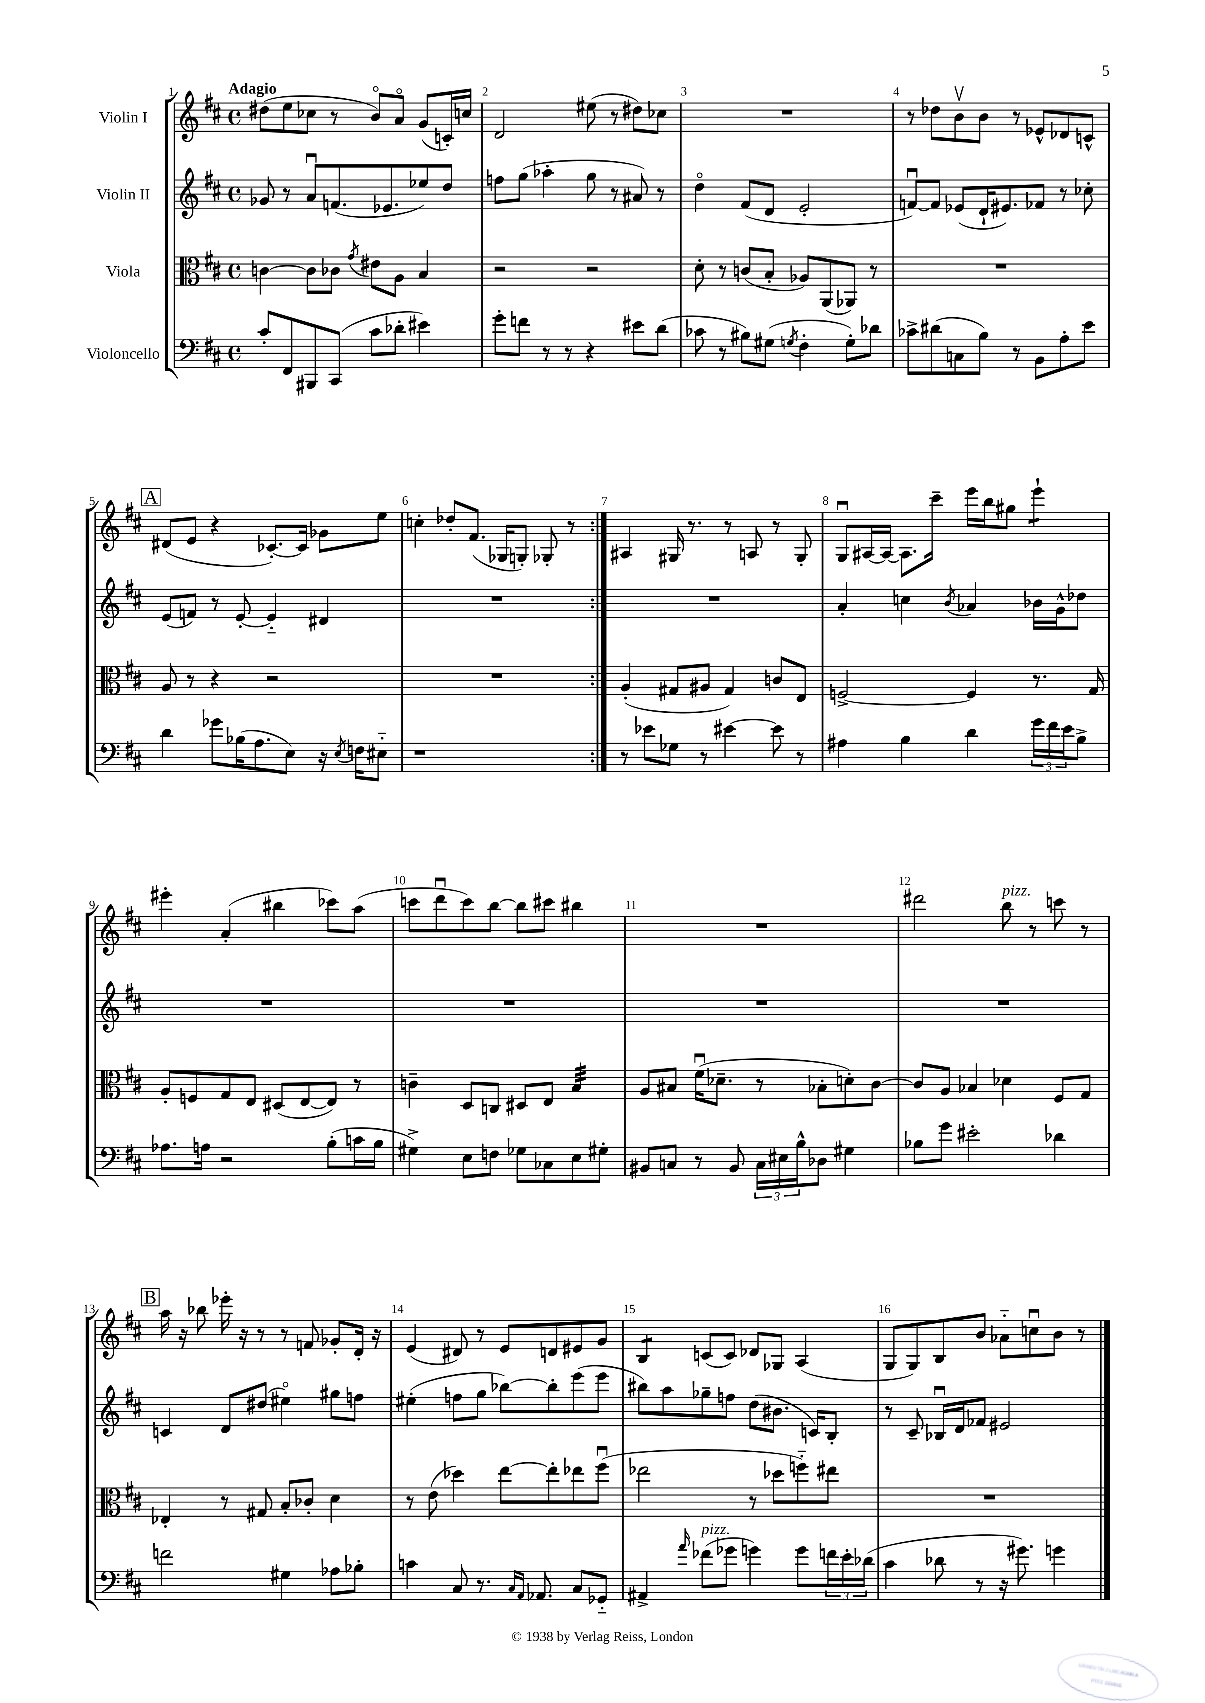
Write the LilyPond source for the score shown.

<<
\new StaffGroup <<
\new Staff = "s0" \with { instrumentName = "Violin I" } {
    \clef treble \key d \major \defaultTimeSignature \time 4/4 \tempo "Adagio"
    \repeat volta 2 { dis''8( e''8 ces''8 r8 b'8\flageolet) a'8\flageolet g'8( c'16-.) c''16 |
    d'2 eis''8( r8 dis''8) ces''8 |
    R1 |
    r8 des''8 b'8\upbow b'8 r8 ees'8-^ des'8 c'8-^ |
    \mark \markup { \box "A" } dis'8( e'8 r4 ces'8.~-.) ces'16 ges'8 e''8 |
    c''4-. des''8-. fis'8.( ges16 g8-.) ges8-. r8 | }
    ais4 gis16 r8. r8 a8 r8 gis8-. |
    g8\downbow ais16~ ais16~ ais8. cis'''16-- e'''16 b''16 gis''8 e'''4:8-! |
    eis'''4-. a'4-.( bis''4 ces'''8) a''8( |
    c'''8 d'''8\downbow c'''8) b''8~ b''8 cis'''8 bis''4 |
    R1 |
    dis'''2 b''8^\markup { \italic "pizz." } r8 c'''8 r8 |
    \mark \markup { \box "B" } a''16 r16 bes''8 ees'''16-. r16 r8 r8 f'8 ges'8-. d'16-. r16 |
    e'4( dis'8) r8 e'8 d'8 eis'8 g'8 |
    b4:8 c'8( c'8) des'8 ges8 a4( |
    g8 g8) b8 b'8 aes'8-_ c''8\downbow b'8 r8 \bar "|." |
}
\new Staff = "s1" \with { instrumentName = "Violin II" } {
    \clef treble \key d \major \defaultTimeSignature \time 4/4
    \repeat volta 2 { ges'8 r8 a'8\downbow f'8.( ees'8. ees''8) d''8 |
    f''8 g''8( aes''4-. g''8 r8 ais'8) r8 |
    d''4\flageolet fis'8( d'8 e'2-. |
    f'8~\downbow) f'8 ees'8( d'16-! eis'8.) fes'8 r8 ces''8-. |
    \mark \markup { \box "A" } e'8( f'8) r8 e'8~-. e'4-_ dis'4 |
    R1 | }
    R1 |
    a'4-. c''4 \acciaccatura { b'8 } aes'4 bes'16 g'16-^ des''8 |
    R1 |
    R1 |
    R1 |
    R1 |
    \mark \markup { \box "B" } c'4 d'8 dis''8( eis''4\flageolet) gis''8 f''8 |
    eis''4-.( f''8 g''8 bes''8~) bes''8-. e'''8( e'''8 |
    bis''8) a''8 ges''8-- f''8 d''8( bis'8. c'16) b8-. |
    r8 cis'8-- bes16\downbow d'16 fes'8 eis'2 \bar "|." |
}
\new Staff = "s2" \with { instrumentName = "Viola" } {
    \clef alto \key d \major \defaultTimeSignature \time 4/4
    \repeat volta 2 { c'4~ c'8 ces'8 \acciaccatura { g'8 } eis'8 a8 b4 |
    r2 r2 |
    d'8-. r8 c'8( b8-. aes8) a,8( aes,8) r8 |
    R1 |
    \mark \markup { \box "A" } a8 r8 r4 r2 |
    R1 | }
    a4-.( gis8 ais8 gis4) c'8 e8 |
    f2~-> f4 r8. g16 |
    a8-. f8 g8 e8 dis8( e8~ e8) r8 |
    c'4-- d8 c8 dis8 e8 b4:32 |
    a8 bis8 fis'16\downbow( des'8.-- r8 bes8-. d'8-.) cis'8~ |
    cis'8 a8 bes4 des'4 fis8 g8 |
    \mark \markup { \box "B" } ees4-. r8 gis8 b8-. ces'8-. d'4 |
    r8 e'8( des''4) e''8~ e''8-. ees''8 fis''8\downbow( |
    ees''2 r8 des''8 f''8-_) eis''8 |
    R1 \bar "|." |
}
\new Staff = "s3" \with { instrumentName = "Violoncello" } {
    \clef bass \key d \major \defaultTimeSignature \time 4/4
    \repeat volta 2 { cis'8-. fis,8 bis,,8 cis,8( cis'8 des'8-. eis'4) |
    g'8-. f'8 r8 r8 r4 eis'8 d'8( |
    ces'8 r8 bis8) gis8( \acciaccatura { g8 } fis4-. g8-.) des'8 |
    ces'8-> dis'8( c8 b8) r8 b,8 a8-. e'8 |
    \mark \markup { \box "A" } d'4 ges'8 bes16( a8. e8) r16 \acciaccatura { e8 } f16 eis8-_ |
    r1 | }
    r8 ees'8 ges8 r8 eis'4~ eis'8 r8 |
    ais4 b4 d'4 \tuplet 3/2 { g'16 fis'16 e'16 } b8-> |
    aes8. a16 r2 b8-.( c'16 b16 |
    gis4->) e8 f8 ges8 ces8 e8 gis8-. |
    bis,8 c8 r8 bis,8 \tuplet 3/2 { c16 eis16 b16-^ } des8 gis4 |
    bes8 g'8 eis'2-. des'4 |
    \mark \markup { \box "B" } f'2 gis4 aes8 bes8-. |
    c'4 cis8 r8. \grace { cis16 a,16 } aes,8. cis8 ges,8-_ |
    ais,4-> \grace { a'16 } fes'8^\markup { \italic "pizz." }( ges'8 g'4) g'8 \tuplet 3/2 { f'16 e'16-. des'16( } |
    cis'4 des'8 r8 r16 gis'8.) g'4 \bar "|." |
}
>>
>>
\layout { \context { \Score \override BarNumber.break-visibility = ##(#f #t #t) barNumberVisibility = #all-bar-numbers-visible } }
